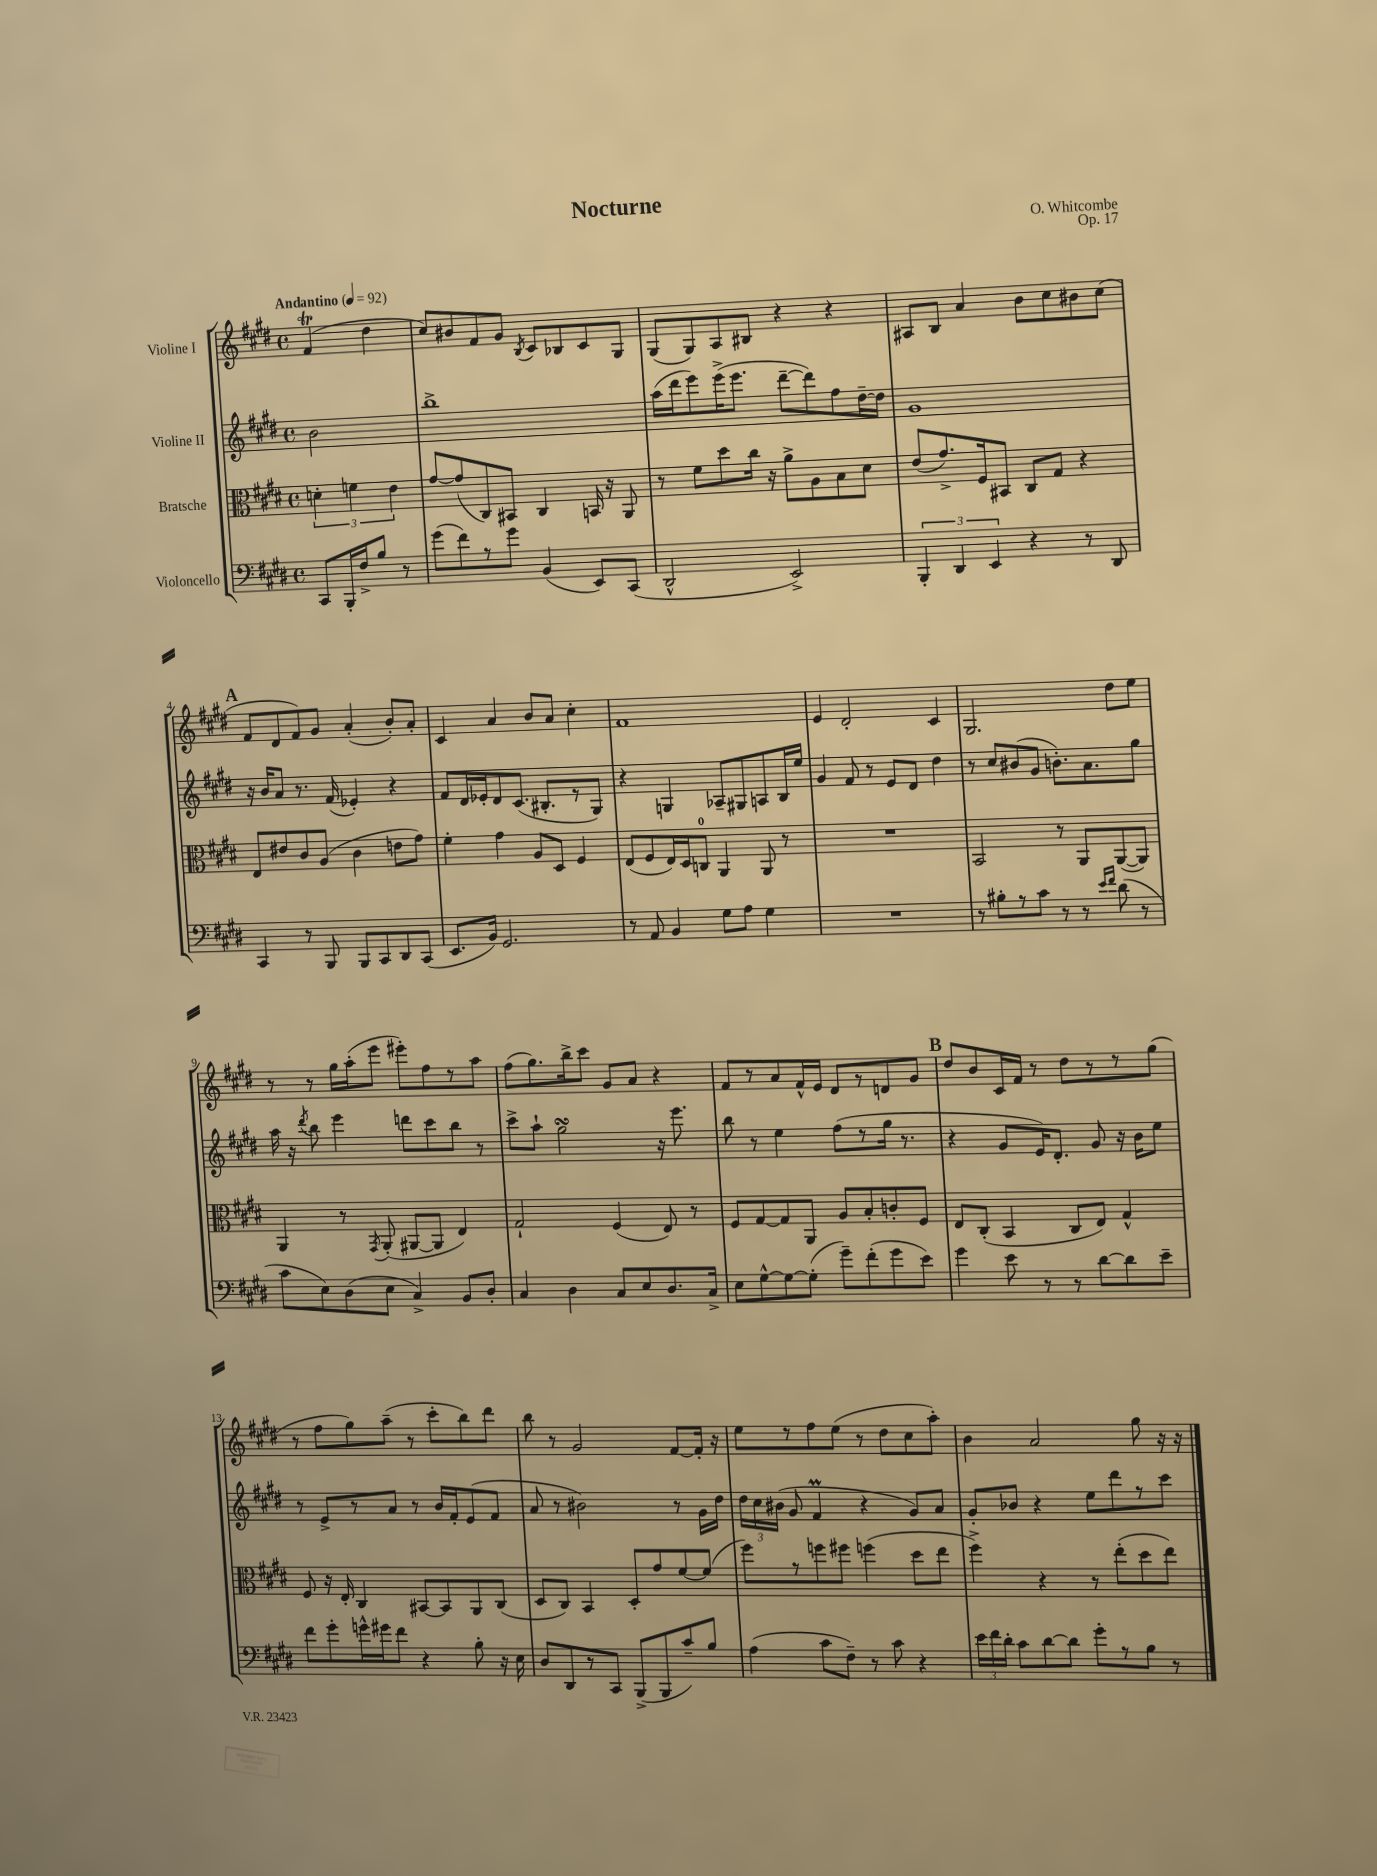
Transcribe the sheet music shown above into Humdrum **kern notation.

**kern	**kern	**kern	**kern
*part4	*part3	*part2	*part1
*staff4	*staff3	*staff2	*staff1
*I"Violoncello	*I"Bratsche	*I"Violine II	*I"Violine I
*clefF4	*clefC3	*clefG2	*clefG2
*k[f#c#g#d#]	*k[f#c#g#d#]	*k[f#c#g#d#]	*k[f#c#g#d#]
*M4/4	*M4/4	*M4/4	*M4/4
*met(c)	*met(c)	*met(c)	*met(c)
*MM92	*MM92	*MM92	*MM92
=	=	=	=
!	!	!	!LO:TX:a:B:t=Andantino
8CC#/L	6dn'\	2b\	(4f#T/
16BBB'/L	.	.	.
.	6fn\	.	.
16F#^/J	.	.	.
8B/J	.	.	4dd#\
.	6e\	.	.
8r	.	.	.
=1	=1	=1	=1
(8g#\L	[8g#/L	1bb^	8cc#/L)
8f#\)	(8g#/]	.	8b#X/
8r	8C#/)	.	8f#/
8g#\J	8BB#X/J	.	8g#/J
.	.	.	8qB/
(4BB/	4C#/	.	8c#/L
.	.	.	8B-X/
8EE/L)	16BBn/	.	8c#/
.	16r	.	.
(8CC#/J	8AA/	.	8G#/J
=2	=2	=2	=2
2DD#^^/	8r	(16aa\LL	(8G#/L
.	.	16ddd#\J	.
.	8f#\L	8eee\)	8G#/)
.	8dd#\	(16eee^\K	8A/
.	.	8.eee\J	.
.	16cc#\Jk	.	8B#X/J
.	16r	.	.
2EE^/)	8a^\L	[8ddd#~\L	4r
.	8A\	8ddd#\])	.
.	8B\	8ff#\	4r
.	8d#\J	[16dd#~\L	.
.	.	16dd#\JJ]	.
=3	=3	=3	=3
6BBB'/	(8e/L	1g#	8A#X/L
.	8.g#^/)	.	8B/J
6DD#/	.	.	.
.	.	.	4a/
.	16F#/k	.	.
6EE/	.	.	.
.	8BB#X/J	.	.
4r	8C#/L	.	8b\L
.	8G#/J	.	8cc#\
8r	4r	.	8b#X\
8DD#/	.	.	(8cc#\J
!!LO:LB:g=z
!!LO:REH:place=s1:t=A
=4	=4	=4	=4
4CC#/	8E/L	16r	8f#/L
.	.	16b/KL	.
.	8e#X/	8a/J	8d#/
8r	8c#/	8.r	8f#/)
8BBB/	(8A/J	.	8g#/J
.	.	(16f#/	.
8BBB/L	4c#\	4e-X'/)	(4a'/
8CC#/	.	.	.
8DD#/	8en\L	4r	8b'/L)
(8CC#/J	8g#\J)	.	8a'/J
=5	=5	=5	=5
8.EE/L	4f#'\	8f#/L	4c#/
.	.	16d#/L	.
16BB/Jk)	.	16e-X'/J	.
2.GG#/	4g#\	8d#/	4a/
.	.	(8.c#/J	.
.	8A/L	.	8b/L
.	.	8.B#X'/L	.
.	8D#/J	.	8a/J
.	4F#/	8r	4cc#'\
.	.	8G#/J)	.
=6	=6	=6	=6
8r	(8E/L	4r	1f#
8AA/	8F#/	.	.
4BB/	16E/L)	4Gn/	.
.	16D#/J	.	.
.	8Cn/J	.	.
8G#\L	4AA/	8A-X~/L	.
8A\J	.	8G#X/	.
4G#\	8AA/	8An/	.
.	8r	16B/L	.
.	.	16ee/JJ	.
=7	=7	=7	=7
1r	1r	4g#/	4e/
.	.	8f#/	2d#'/
.	.	8r	.
.	.	8e/L	.
.	.	8d#/J	.
.	.	4dd#\	4c#/
=8	=8	=8	=8
8r	2BB/	8r	2.G#/
8B#X'\L	.	8cc#/L	.
8r	.	(8b#X/	.
8c#\J	.	8g#/J	.
8r	8r	8.bn'\L)	.
8r	8AA/L	.	.
.	.	8.a\	.
16qqe/LL	.	.	.
16qqf#/JJ	.	.	.
(8d#\	([8AA/	.	8dd#\L
8r	8AA/J])	8gg#\J	8ee\J
!!LO:LB:g=z
=9	=9	=9	=9
8c#\L	4AA/	16aa\	8r
.	.	16r	.
.	.	8qddd#/	.
8E\)	.	8bb\	8r
(8D#\	8r	4eee\	16gg#\LL
.	.	.	(16aa'\J
.	8qGG#/	.	.
8E\J	(8AA'/	.	8eee\J
4C#^/)	[8AA#X/L	8dddn\L	8eee#X'\L)
.	8AA#/J]	8ccc#\	8ff#\
8BB/L	4E/)	8bb\J	8r
8D#'/J	.	8r	8aa\J
=10	=10	=10	=10
4C#/	2G#`/	8ccc#^\L	(8ff#\L
.	.	8aa`\J	8.gg#\)
4D#\	.	2gg#sSsS\	.
.	.	.	16bb^\k
.	.	.	8ccc#\J
8C#/L	(4F#/	.	8g#/L
8E/	.	.	8a/J
8.D#/	8E/)	16r	4r
.	.	8.eee\	.
.	8r	.	.
16C#^/Jk	.	.	.
=11	=11	=11	=11
8E\L	8F#/L	8bb\	8f#/L
[8G#^^\	[8G#/	8r	8r
8G#\_	8G#/]	4ee\	8a/
(8G#'\J]	8AA/J	.	16f#^^/L
.	.	.	16e/JJ
8g#~\L)	8A/L	(8ff#\L	8d#/L
(8f#'\	8B'/	8r	8r
8g#\	8cn'/	16gg#\Jk	8dn/
.	.	8.r	.
8e\J)	8F#/J	.	8g#/J
!!LO:REH:place=s1:t=B
=12	=12	=12	=12
4g#\	8E/L	4r	8dd#/L
.	(8C#'/J	.	8b/
8e\	4BB/	8g#/L	16c#/L
.	.	.	16f#/JJ
8r	.	16e/K)	8r
.	.	8.d#'/J	.
8r	8C#/L	.	8dd#\L
[8d#\L	8E/J)	8g#/	8r
8d#\]	4G#^^/	16r	8r
.	.	16b\KL	.
8e~\J	.	8ee\J	(8gg#\J
!!LO:LB:g=z
=13	=13	=13	=13
8f#\L	8F#/	8r	8r
8g#'\	16r	8e^/L	8ff#\L
.	16E'/	.	.
16gn^^\L	4C#/	8r	8gg#\)
16g#X\J	.	.	.
8f#\J	.	8a/J	(8aa~\J
4r	[8BB#X/L	8r	8r
.	8BB#/]	16b/LL	8ccc#'\L
.	.	16f#'/J	.
8B'\	8AA/	(8e/	8bb\)
16r	(8C#/J	8f#/J	8ddd#\J
16E\	.	.	.
=14	=14	=14	=14
8D#/L	8D#/L	8a/	8bb\
8DD#/	8C#/J)	8r	8r
8r	4BB/	2b#X\)	2g#/
8CC#/J	.	.	.
(8BBB^/L	8D#'/L	.	.
8BBB/	8g#/	.	.
8c#~/)	[8f#/	8r	[8f#/L
8B/J	(8f#/J]	16g#\LL	16f#'/Jk]
.	.	16dd#\JJ	16r
=15	=15	=15	=15
(4A\	8ff#\L)	24dd#\LL	8ee\L
.	.	24cc#\	.
.	.	(24b#X\JJ	.
.	8r	8g#/	8r
8c#\L	8ffn\	4f#M/	8ff#\
8F#~\J)	8ff#X\J	.	(8ee\J
8r	(4ffn\	4r	8r
8c#\	.	.	8dd#\L
4r	8dd#\L	8g#/L)	8cc#\
.	8ee\J	8a/J	8aa'\J)
=16	=16	=16	=16
24e\LL	4ff#^\)	8g#'/L	4b\
24f#\	.	.	.
24d#'\JJ	.	.	.
8c#\L	.	8b-X/J	.
[8d#\	4r	4r	2a/
8d#\J]	.	.	.
8g#'\L	8r	8ee\L	.
8r	(8ee'\L	8ddd#\	.
8B\J	8dd#\	8r	8gg#\
8r	8ee\J)	8ccc#\J	16r
.	.	.	16r
==	==	==	==
*-	*-	*-	*-
